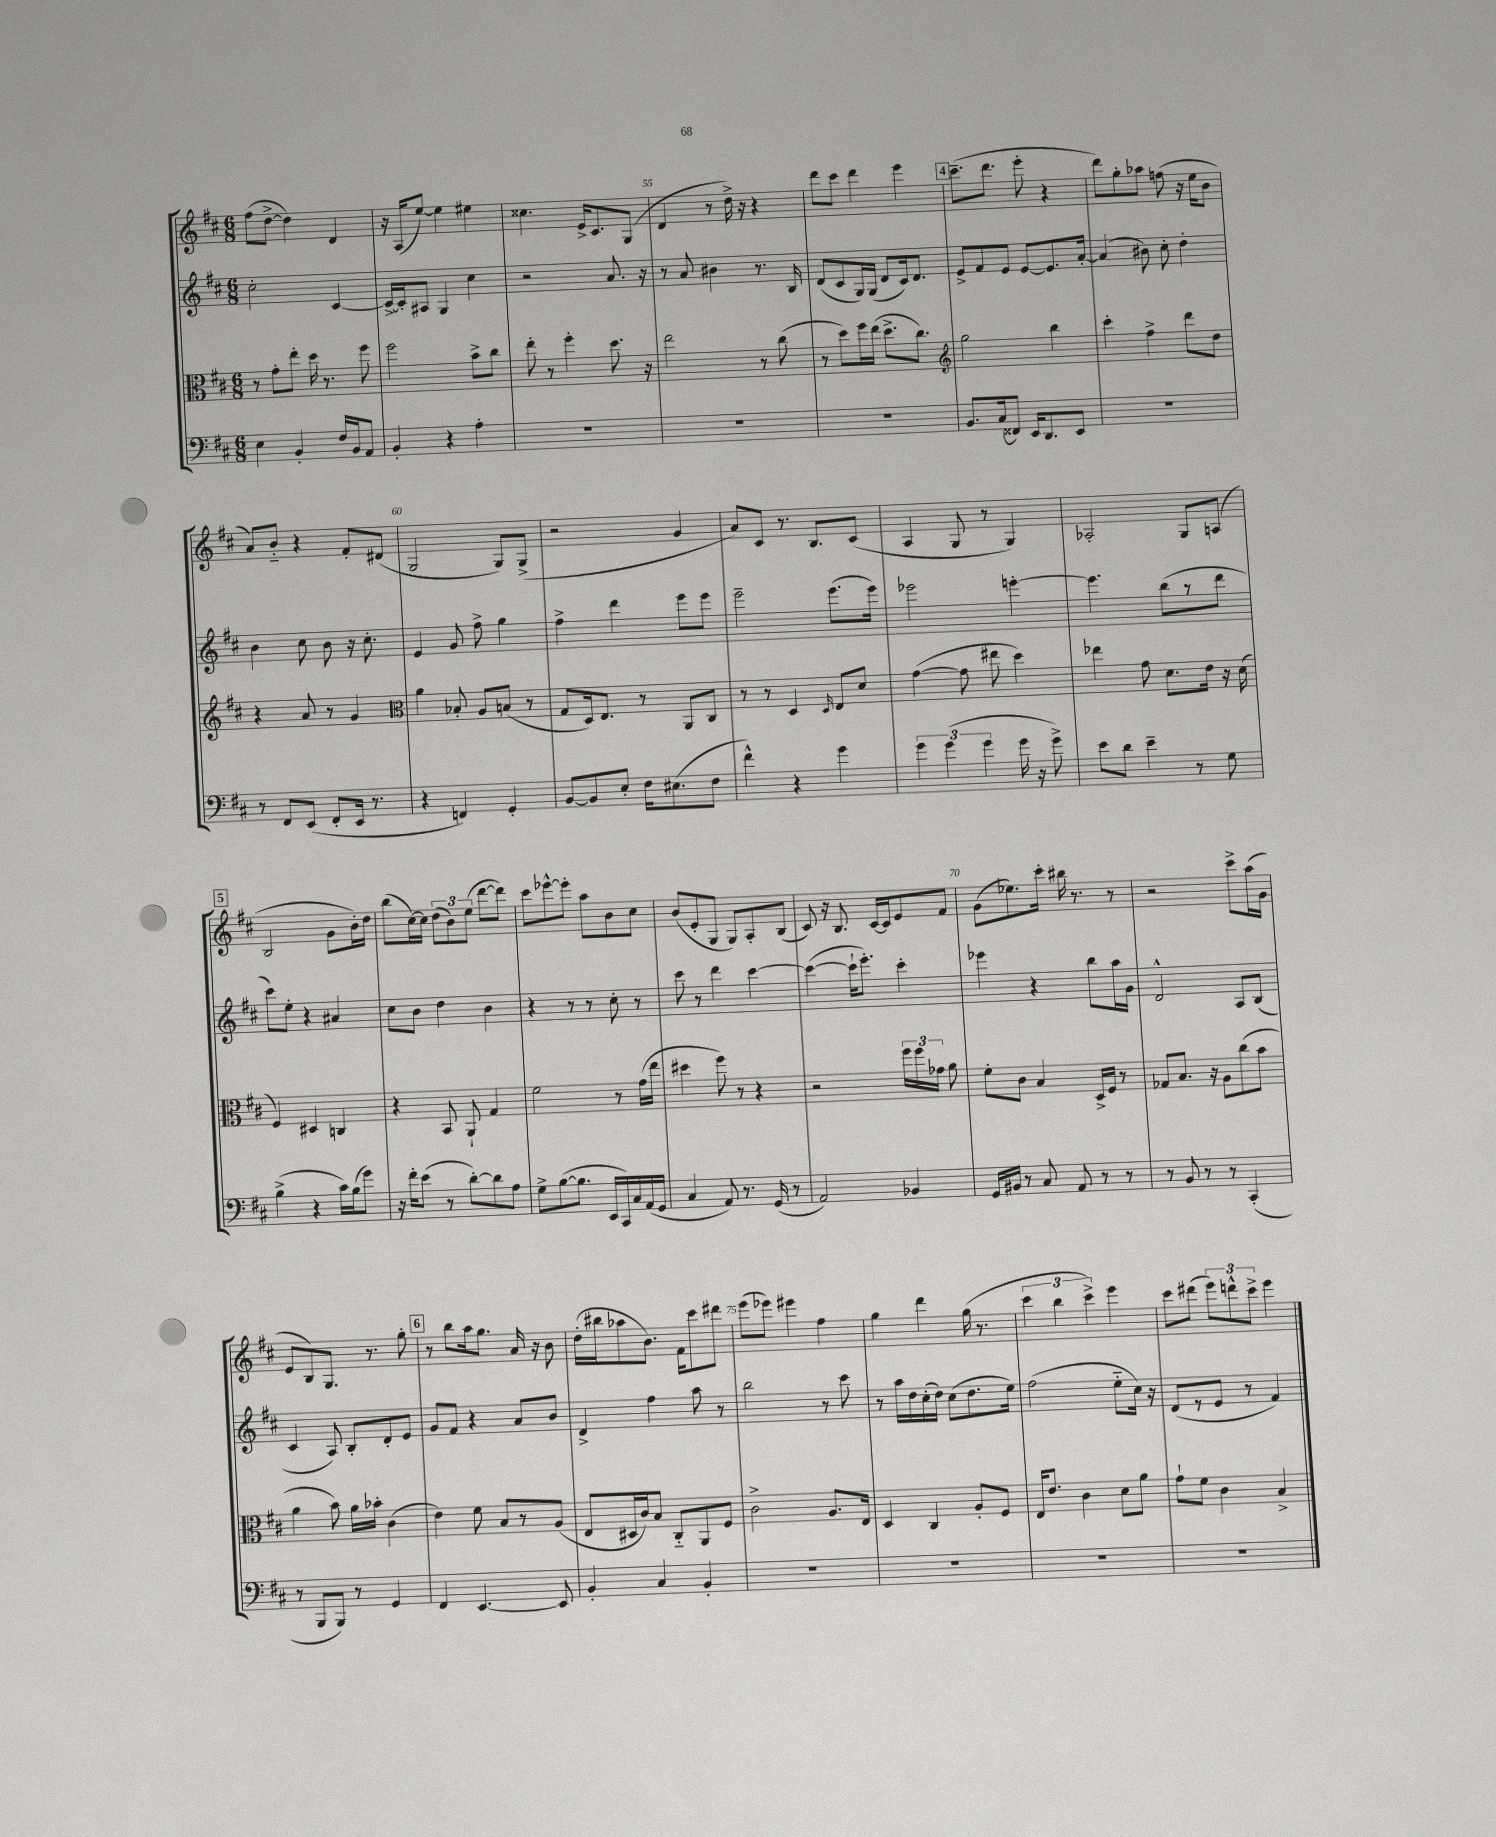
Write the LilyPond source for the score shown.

<<
\new StaffGroup <<
\new Staff = "s0" {
    \clef treble \key d \major \numericTimeSignature \time 6/8
    \autoBeamOff fis''8[( d''8]~-> d''4) d'4 |
    r16 a16[( e''8]~) e''4 eis''4 |
    cisis''4. e'16[-> cis'8. g8]( |
    d'4 r8 d''16->) r16 r4 |
    d'''8[ cis'''8] d'''4 e'''4 |
    \mark \markup { \box "4" } cis'''8.[--( d'''8.] e'''8-. r4 |
    d'''8[) g''8-. aes''8] f''8( r16 e''16[ b'8] |
    a'8[) b'8]-_ r4 fis'8[-. dis'8]( |
    g2 g8[) g8]->( |
    r2 g'4 |
    a'8[) cis'8] r8. b8.[ cis'8]( |
    a4 g8 r8 g4) |
    aes2-. g8[ a8]( |
    \mark \markup { \box "5" } b2 g'8[ b'16-.) d''16] |
    b''8[( cis''16~) cis''16] \tuplet 3/2 { d''8[( b'8) e''8]( } d'''8[~ d'''8]) |
    cis'''8[ ees'''8~-^ ees'''8]-. a''8[ b'8 cis''8] |
    b'8[( e'8-. g8] g8[) a8-. b8]( |
    cis'8) r16 b8. cis'16[~ cis'16 e'8 fis'8] |
    g'8[( ees''8.) cis'''16]-. bis''16 r8. r8 |
    r2 cis'''8[-> a''16( g'16] |
    e'8[ b8) g8.] r8. g''8-. |
    \mark \markup { \box "6" } r8 b''8[ a''16 g''8.] a'16 r16 b'8 |
    d''16[-.( bis''16 aes''8 b'8.]) fis'16[ cis'''8 dis'''8] |
    e'''8[( ees'''8]) eis'''4 fis''4 |
    g''4 d'''4 g''16( r8. |
    \tuplet 3/2 { cis'''4 b''4 cis'''4->) } e'''4 |
    cis'''8[ dis'''8]( \tuplet 3/2 { e'''8[) d'''8-^ cis'''8]-> } e'''4 \bar "|." |
}
\new Staff = "s1" {
    \clef treble \key d \major \numericTimeSignature \time 6/8
    \autoBeamOff cis''2-. cis'4~ |
    cis'16[~-> cis'16-. ais8] g4 cis''4 |
    r2 a'8. r16 |
    r8 a'8 bis'4 r8. b16 |
    d'8[( cis'8 g16) g16]( d'8[ cis'16) d'8.] |
    \mark \markup { \box "4" } e'8[-> fis'8 e'8] e'8[~ e'8. a'16]~-. |
    a'4( bis'8) cis''8-. d''4-. |
    b'4 cis''8 b'8 r16 cis''8.-. |
    e'4 g'8 fis''8-> g''4 |
    fis''4-> d'''4 e'''8[ e'''8] |
    e'''2-- e'''8.[( e'''16]) |
    ees'''2 e'''4~-. |
    e'''4. b''8[( r8 d'''8] |
    \mark \markup { \box "5" } cis'''8[) e''8]-. r4 ais'4 |
    cis''8[ b'8] d''4 b'4 |
    r4 r8 r8 cis''8-. r8 |
    cis'''8 r8 d'''4 cis'''4~ |
    cis'''4~( cis'''16[-! e'''8.]-.) cis'''4-. |
    ees'''4 r4 b''8[ a''16 g'16] |
    d'2-^ a8[ b8]( |
    cis'4 a8) b8[-. d'8-. e'8] |
    \mark \markup { \box "6" } g'8[ fis'8] r4 a'8[ b'8] |
    d'4-> fis''4 a''8 r8 |
    b''2 r8 cis'''8 |
    r8 a''16[ d''16 cis''16-.( d''16]) cis''8[( d''8. e''16]) |
    fis''2( e''8[-_ cis''16]) r16 |
    d'8[( r8 e'8] r8 fis'4) \bar "|." |
}
\new Staff = "s2" {
    \clef alto \key d \major \numericTimeSignature \time 6/8
    \autoBeamOff r8 g'8[-. e''8]-. d''16 r8. fis''8 |
    fis''2 b'8[-> cis''8] |
    e''8-. r8 fis''4-. d''8. r16 |
    e''2 r8 cis''8( |
    r8 d''8[) fis''16 e''16]( d''8.[-> cis''8.]) |
    \mark \markup { \box "4" } \clef treble g''2 b''4 |
    cis'''4-. fis''4-> d'''8[ d''8] |
    r4 a'8 r8 g'4 |
    \clef alto a'4 bes8-. a8[ b8]( r8 |
    g8[ d16) e8.] r8 a,8[ cis8] |
    r8 r8 d4 \grace { d16 } e8[ d'8] |
    g'4~( g'8 eis''8 d''4) |
    ees''4 g'8 d'8.[ e'16] r16 d'16( |
    \mark \markup { \box "5" } fis4) dis4 c4 |
    r4 b,8 a,8-! g4 |
    fis'2 r8 g'16[( e''16] |
    dis''4 fis''8) r8 r4 |
    r2 \tuplet 3/2 { fis''16[ fis''16 ges'16] } a'8 |
    fis'8[-. cis'8] b4 d16[-> fis16] r8 |
    ges8[ b8.] r16 a8[ cis''8( b'8] |
    a'4 b'8) a'16[ bes'16]-. cis'4( |
    \mark \markup { \box "6" } e'4) fis'8 b8[ r8 a8]( |
    e8[ dis16 cis'16) b8] cis8[-_ a,8 fis8] |
    cis'2-> a8.[ e16] |
    d4 cis4 a8[-. fis8] |
    e16[ e'8.] cis'4 d'8[ a'8] |
    g'8[-! fis'8] cis'4 b4-> \bar "|." |
}
\new Staff = "s3" {
    \clef bass \key d \major \numericTimeSignature \time 6/8
    \autoBeamOff e4 b,4-. fis16[ b,16 a,8] |
    b,4-. r4 a4-. |
    R2. |
    R2. |
    R2. |
    \mark \markup { \box "4" } b,8.[ cis16( fisis,8]) e,16[ d,8. e,8] |
    R2. |
    r8 fis,8[ e,8]( fis,8[-. e,16] r8. |
    r4 f,4) g,4-. |
    b,8[~ b,8 e8]-. fis16[ eis8.( fis8] |
    fis'4-^) r4 g'4 |
    \tuplet 3/2 { g'4 g'4( g'4 } g'16 r16 g'8->) |
    e'8[ d'8] e'4-- r8 g8 |
    \mark \markup { \box "5" } b4->( r4 cis'16[) b16( g'8]) |
    r16 fis'16[-. e'8]( r8 d'8[~-.) d'8 a8] |
    g8[-> b8~( b8.] e,16[ cis,16) cis16 a,16( g,16] |
    cis4 a,8) r8. g,16( r8 |
    a,2) bes,4 |
    g,16[ bis,16] r8 cis8 a,8 r8 r8 |
    r8 b,8 r8 r8 cis,4-.( |
    r8 b,,8[ b,,8]) r8 g,4 |
    \mark \markup { \box "6" } fis,4 e,4.~ e,8 |
    b,4-. cis4 b,4-. |
    R2. |
    R2. |
    R2. |
    R2. \bar "|." |
}
>>
>>
\layout { \context { \Score currentBarNumber = #52 \override BarNumber.break-visibility = ##(#f #t #t) barNumberVisibility = #(every-nth-bar-number-visible 5) } }
